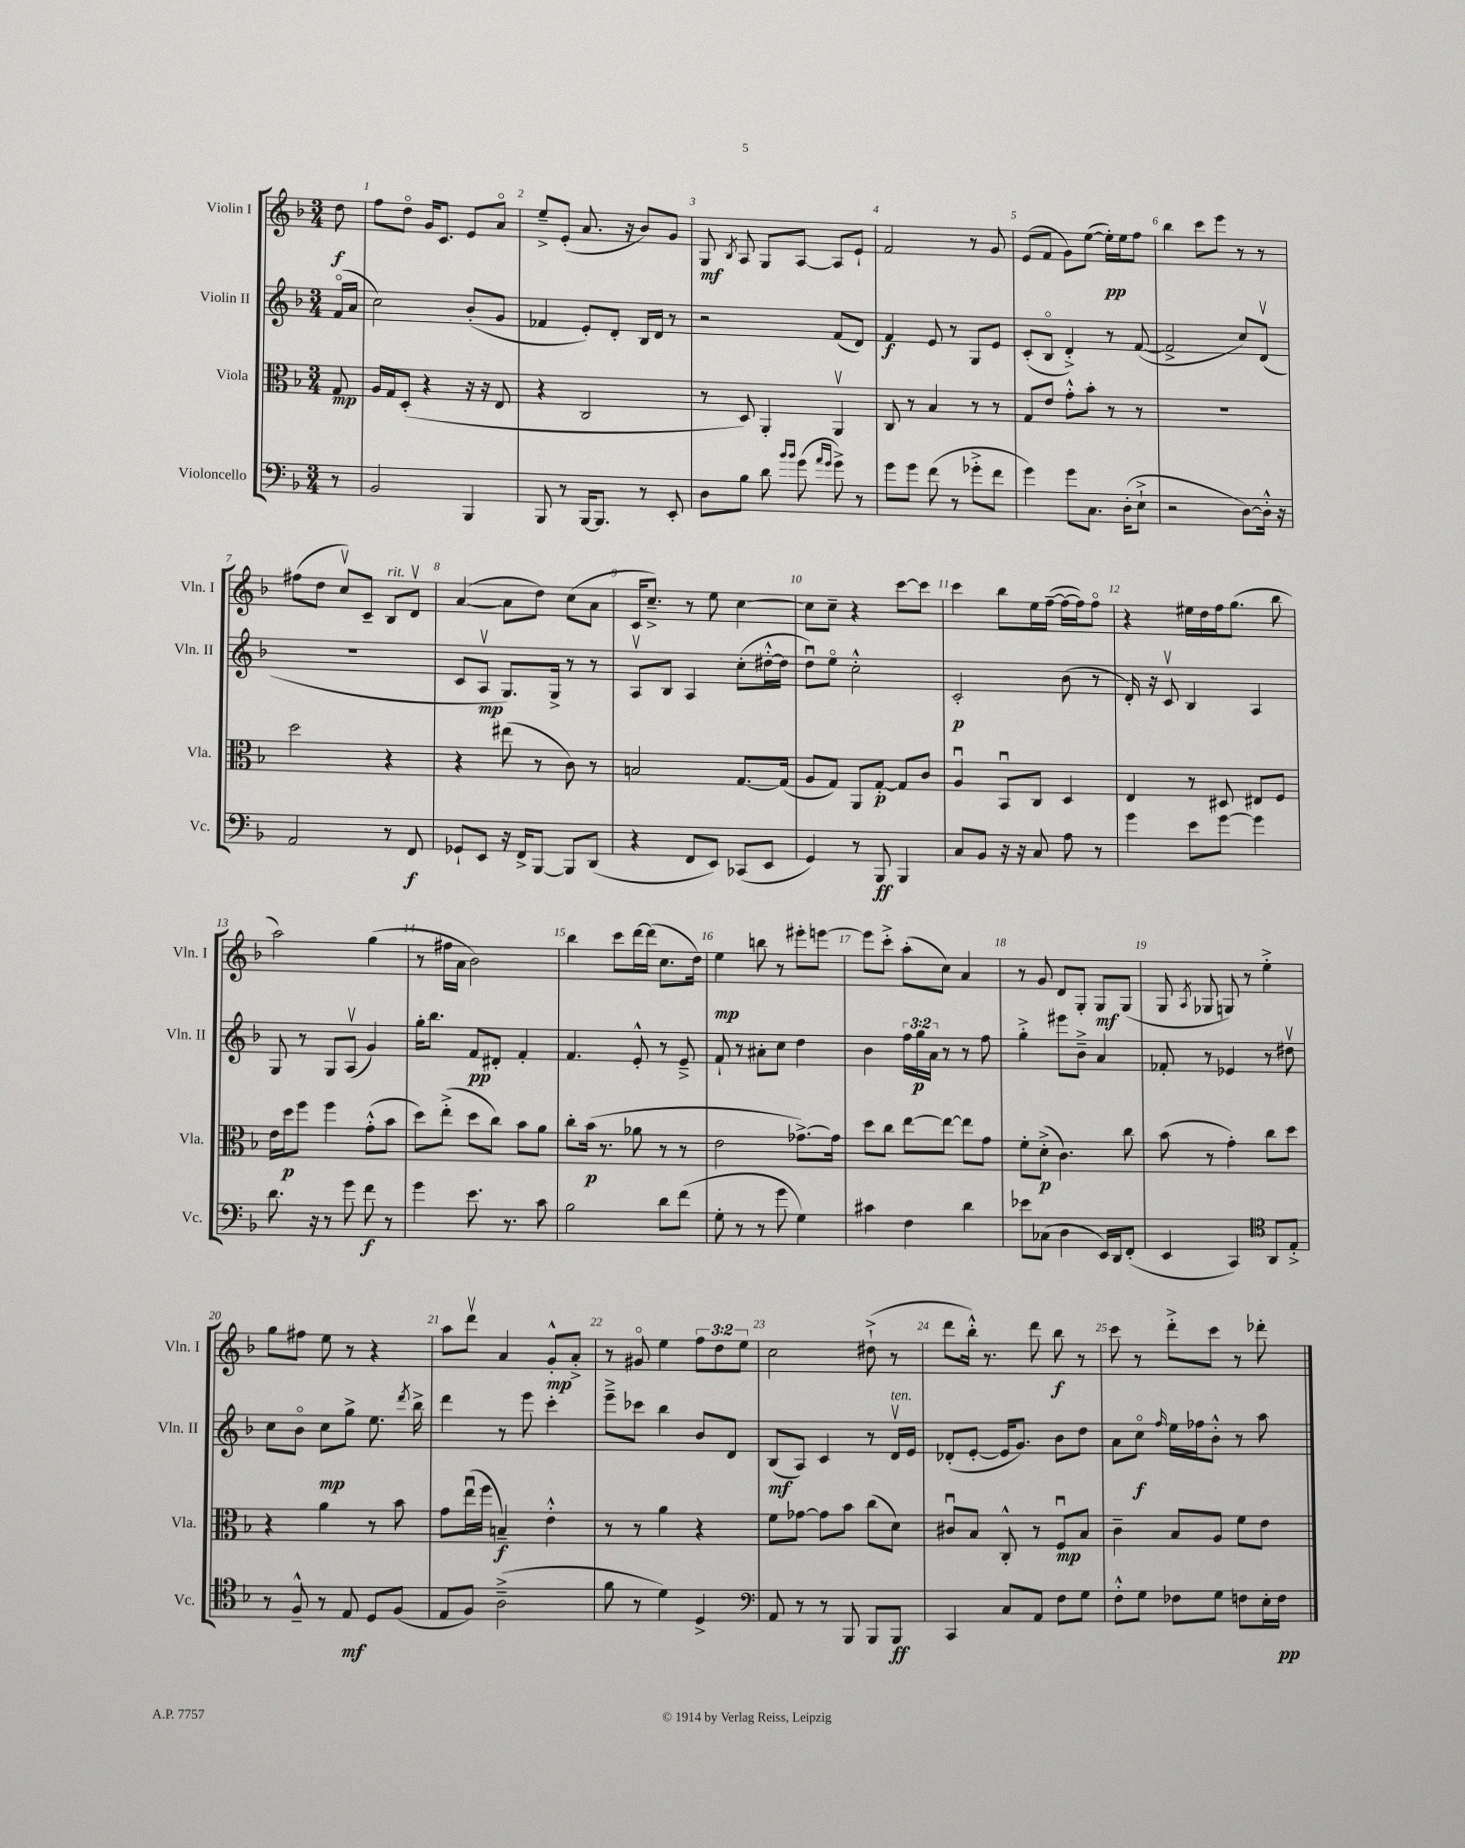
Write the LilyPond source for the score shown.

<<
\new StaffGroup <<
\new Staff = "s0" \with { instrumentName = "Violin I" shortInstrumentName = "Vln. I" } {
    \clef treble \key f \major \numericTimeSignature \time 3/4 \override Staff.TupletNumber.text = #tuplet-number::calc-fraction-text \partial 8
    \autoBeamOff d''8\f |
    f''8[ d''8]\flageolet g'16[ c'8.] e'8[ a'8]\flageolet |
    e''8[---> e'8]-.( a'8. r16 bes'8[) g'8] |
    g8\mf \acciaccatura { bes8 } a8 g8[ a8]~ a8[ e'8]-! |
    f'2 r8 g'8 |
    e'8[( f'8] g'8[) e''8]~( e''16[-.\pp) e''16 f''8] |
    bes''4 c'''8[ e'''8] r8 r8 |
    fis''8[( d''8] c''8[\upbow) c'8]-- bes8[^\markup { \italic "rit." } d'8]\upbow |
    a'4~( a'8[ d''8]) c''8[( a'8] |
    c'16[ c''8.]--->) r8 e''8 c''4~ |
    c''8[ c''8]-- r4 c'''8[~ c'''8] |
    c'''4 bes''8[ e''16 f''16]~--( f''16[~ f''16) f''8]\flageolet |
    r4 eis''16[ d''16 f''16 g''8.]( bes''8 |
    a''2) g''4( |
    r8 fis''16[ a'16] bes'2) |
    bes''4 c'''8[ d'''16~ d'''16]( c''8.[ d''16]) |
    e''4\mp b''8 r8 eis'''8[-. e'''8]~ |
    e'''8[ c'''8]-.-> a''8[-.( c''8]) a'4 |
    r8 g'8 d'8[ g8]-. g8[\mf g8]( |
    g8 \acciaccatura { a8 } ges8 g8) r8 e''4-.-> |
    g''8[ fis''8] e''8 r8 r4 |
    a''8[ d'''8]\upbow a'4 g'8[-.-^\mp a'8]-.-> |
    r8 gis'8\flageolet e''4 \tuplet 3/2 { f''8[ d''8 e''8] } |
    c''2 dis''8-!->( r8 |
    d'''8[ bes''16]-.-^) r8. d'''8 bes''8\f r8 |
    c'''8 r8 d'''8[-.-> c'''8] r8 des'''8-. \bar "|." |
}
\new Staff = "s1" \with { instrumentName = "Violin II" shortInstrumentName = "Vln. II" } {
    \clef treble \key f \major \numericTimeSignature \time 3/4 \override Staff.TupletNumber.text = #tuplet-number::calc-fraction-text \partial 8
    \autoBeamOff f'16[\flageolet( a'16] |
    c''2) bes'8[-.( g'8] |
    fes'4 e'8[-.) d'8]-. bes16[ d'16] r8 |
    r2 f'8[( d'8]) |
    f'4\f e'8 r8 g8[ e'8] |
    c'8[-.( bes8]\flageolet d'4-.->) r8 f'8~( |
    f'2-> c''8[) d'8]\upbow( |
    R2. |
    c'8[ a8]\upbow\mp g8.[) g16]-> r8 r8 |
    a8[\upbow bes8] a4 c''8[-.( dis''16~-.-^ dis''16] |
    d''8[\downbow) e''8]\flageolet c''2-.-^ |
    c'2-.\p bes'8( r8 |
    d'16-.) r16 c'8\upbow bes4 a4 |
    g8 r8 g8[ a8]\upbow( g'4) |
    g''16[-. bes''8.] f'8[\pp dis'8]-. f'4-. |
    f'4. e'8-.-^ r8 e'8---> |
    f'8-! r8 ais'8[-. c''8] d''4 |
    bes'4 \tuplet 3/2 { f''16[ g''16\p a'16] } r8 r8 f''8 |
    g''4-.-> eis'''8[ bes'8]---> a'4 |
    fes'8-. r8 ees'4 r8 dis''8\upbow |
    c''8[ bes'8]\flageolet c''8[\mp g''8]-> e''8. \acciaccatura { d'''8 } bes''16-> |
    d'''4 r8 e'''8 c'''4-. |
    e'''8[---> ces'''8] bes''4 bes'8[ d'8] |
    bes8[\mf( a8]) c'4 r8 d'16[\upbow^\markup { \italic "ten." } e'16] |
    des'8[-.( e'8]~-. e'16[ g'8.]) bes'8[ d''8] |
    a'8[ c''8]\flageolet\f \grace { f''16 } e''16[ fes''16 bes'8]-.-^ r8 a''8 \bar "|." |
}
\new Staff = "s2" \with { instrumentName = "Viola" shortInstrumentName = "Vla." } {
    \clef alto \key f \major \numericTimeSignature \time 3/4 \partial 8
    \autoBeamOff g8\mp |
    a16[ g16 d8]-.( r4 r16 r16 e8 |
    r4 c2 |
    r8 d8) a,4-. a,4\upbow |
    c8 r8 bes4 r8 r8 |
    g8[ e'8] g'8[-.-^ bes'8]-. r8 r8 |
    R2. |
    d''2 r4 |
    r4 eis''8( r8 c'8) r8 |
    b2 g8.[~ g16]( |
    a8[ g8]) a,8[ g8]~-.\p g8[ c'8] |
    a4\downbow bes,8[\downbow c8] d4 |
    e4 r8 dis8 eis8[ f8] |
    e'16[ d''16\p f''8] f''4 g'8[-.-^( bes'8] |
    d''8[) e''8]-.->( d''8[ c''8]) bes'8[ a'8] |
    c''8[-. bes'16]\p( r8. aes'8 r8 r8 |
    e'2 ges'8.[~->) ges'16] |
    d''8[ c''8] e''8[~ e''8]~ e''8[ g'8] |
    f'8[-. d'8]-.->\p( c'4.) c''8 |
    bes'8( r8 g'4-.) c''8[ d''8] |
    r4 a'4 r8 bes'8 |
    g'8[ e''16\downbow( f''16] b4--\f) e'4-.-^ |
    r8 r8 a'4 r4 |
    f'8[ ges'8]~ ges'8[ bes'8] c''8[( d'8]) |
    cis'8[\downbow bes8] c8-.-^ r8 f8[\downbow\mp bes8] |
    c'4-- bes8[ a8] f'8[ e'8] \bar "|." |
}
\new Staff = "s3" \with { instrumentName = "Violoncello" shortInstrumentName = "Vc." } {
    \clef bass \key f \major \numericTimeSignature \time 3/4 \partial 8
    \autoBeamOff r8 |
    bes,2 bes,,4 |
    bes,,8 r8 bes,,16[~ bes,,8.] r8 e,8-. |
    d8[ bes8] d'8 \grace { bes'16[ bes'16] } g'8( \grace { a'16[ g'16] } g'8->) r8 |
    g'8[ g'8] f'8( r8 ges'8[-.-> f'8] |
    g'4) g'8[ c8.] d16[-.( e8]-!-> |
    r2 d8[~) d16]-.-^ r16 |
    a,2 r8 f,8\f |
    ges,8[-! e,8] r16 f,16[-> bes,,8]~ bes,,8[ d,8]( |
    r4 f,8[ e,8]) ces,8[( e,8] |
    g,4) r8 bes,,8\ff bes,,4 |
    c8[ bes,8] r16 r16 c8 a8 r8 |
    g'4 e'8[ g'8]~ g'4 |
    d'8. r16 r8 g'8 f'8\f r8 |
    g'4 e'8. r8. c'8 |
    bes2 d'8[ f'8]( |
    g8-. r8 r8 g'8 g4) |
    cis'4 f4 d'4 |
    ees'8[ ces8]( d4 e,16[) d,16 f,8]-.( |
    e,4 c,4) \clef tenor a,8[ e8]-.-> |
    r8 f8---^ r8 e8\mf d8[ f8]( |
    e8[ f8]) a2--->( |
    f'8 r8 d'4) d4-> |
    \clef bass a,8 r8 r8 bes,,8 bes,,8[ bes,,8]\ff |
    c,4 c8[ a,8] f8[ g8] |
    f8[-.-^ g8] fes8[ g8] f8[ e16-. f16]\pp \bar "|." |
}
>>
>>
\layout { \context { \Score \override BarNumber.break-visibility = ##(#f #t #t) barNumberVisibility = #all-bar-numbers-visible } }
